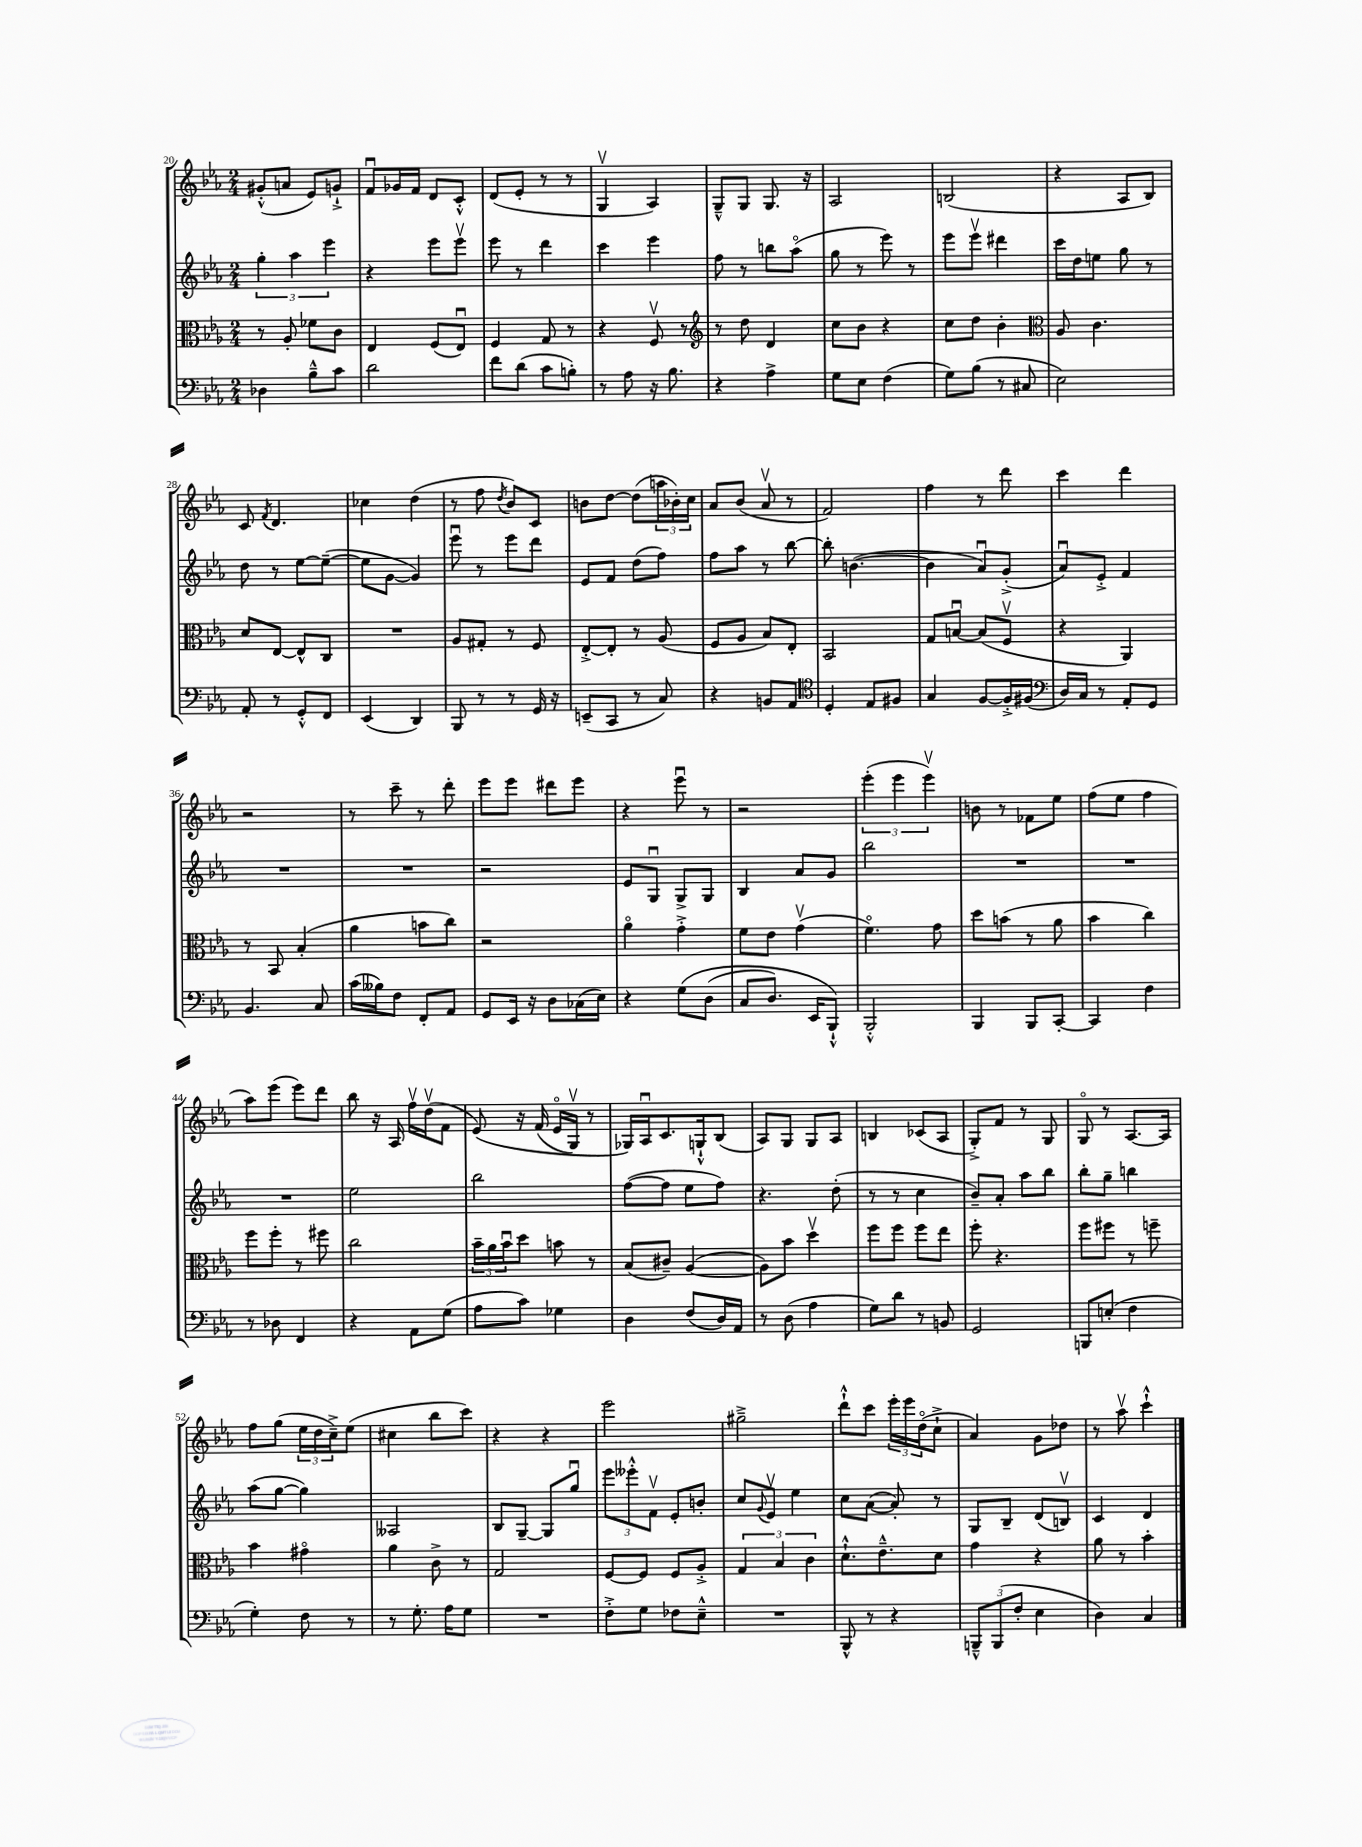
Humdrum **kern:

**kern	**kern	**kern	**kern
*part4	*part3	*part2	*part1
*staff4	*staff3	*staff2	*staff1
*clefF4	*clefC3	*clefG2	*clefG2
*k[b-e-a-]	*k[b-e-a-]	*k[b-e-a-]	*k[b-e-a-]
*M2/4	*M2/4	*M2/4	*M2/4
=20	=20	=20	=20
4D-X\	8r	6gg'\	(8g#X'^^/L
.	8A-'/	.	8an/J
.	.	6aa-\	.
8B-~^^\L	8f-X\L	.	8e-/L)
.	.	6eee-\	.
8c\J	8c\J	.	8gn`^/J
=21	=21	=21	=21
2d\	4E-/	4r	8fu/L
.	.	.	16g-X/L
.	.	.	16f/JJ
.	(8F/L	8eee-\L	8d/L
.	8E-u/J)	8eee-v\J	8c'^^/J
=22	=22	=22	=22
8f\L	4F/	8eee-\	(8d/L
(8d\J	.	8r	8e-'/J
8c\L	8G/	4ddd\	8r
8Bn'\J)	8r	.	8r
=23	=23	=23	=23
8r	4r	4ccc\	4Gv/
8A-\	.	.	.
16r	8Fv/	4eee-\	4A-/)
8.B-\	.	.	.
.	8r	.	.
=24	=24	=24	=24
*	*clefG2	*	*
4r	8r	8ff\	8G~^^/L
.	8dd\	8r	8G/J
4A-^\	4d/	8bbn\L	8.G/
.	.	(8aa-\J	.
.	.	.	16r
=25	=25	=25	=25
8G\L	8cc\L	8gg\	2A-/
8E-\J	8b-\J	8r	.
(4F\	4r	8eee-\)	.
.	.	8r	.
=26	=26	=26	=26
8G\L)	8cc\L	8eee-\L	(2Bn/
(8B-\J	8dd\J	8eee-v\J	.
8r	4b-'\	4ddd#X\	.
8C#X/	.	.	.
=27	=27	=27	=27
*	*clefC3	*	*
2E-\)	8A-/	16ccc\LL	4r
.	.	16dd\J	.
.	4.c\	8een\J	.
.	.	8gg\	8A-/L
.	.	8r	8B-/J)
!!LO:LB:g=z
=28	=28	=28	=28
8AA-'/	8d/L	8dd\	8c/
.	.	.	8qf/
8r	[8E-/J	8r	4.d/
8GG'^^/L	8E-^^/L]	[8ee-\L	.
8FF/J	8C/J	(8ee-~\J_	.
=29	=29	=29	=29
(4EE-/	2r	8ee-\L]	4cc-X\
.	.	[8g\J	.
4DD/)	.	4g/])	(4dd\
=30	=30	=30	=30
8BBB-/	8A-/L	8eee-u\	8r
8r	8G#X'/J	8r	8ff\
.	.	.	8qdd/
8r	8r	8eee-\L	8b-/L)
16GG/	8F/	8ddd\J	8c/J
16r	.	.	.
=31	=31	=31	=31
(8EEn~/L	[8E-'^/L	8e-/L	8bn\L
8CC/J	8E-'/J]	8f/J	[8dd\J
8r	8r	(8dd\L	(8dd\L]
8C/)	(8A-/	8ff\J)	24aan\L
.	.	.	24b-X'\)
.	.	.	24cc\JJ
=32	=32	=32	=32
4r	8F/L	8ff\L	8a-/L
.	8A-/J	8aa-\J	(8b-/J
8BBn/L	8B-/L)	8r	8a-v/
8AA-/J	8E-'/J	[8bb-\	8r
=33	=33	=33	=33
*clefC4	*	*	*
4D'/	2BB-/	8bb-'\]	2f/)
.	.	([4.bn\	.
8E-/L	.	.	.
8F#X/J	.	.	.
=34	=34	=34	=34
4G/	8G/L	4b\]	4ff\
.	[8Bnu/J	.	.
[8F/L	(8B/L]	8a-u/L)	8r
16F'^/L]	8Fv/J	(8g'^/J	8ddd\
(16F#X/JJ	.	.	.
=35	=35	=35	=35
*clefF4	*	*	*
16D/LL)	4r	8a-u/L)	4ccc\
16C/JJ	.	.	.
8r	.	8e-'^/J	.
8AA-'/L	4AA-/)	4f/	4ddd\
8GG/J	.	.	.
!!LO:LB:g=z
=36	=36	=36	=36
4.BB-/	8r	2r	2r
.	8BB-/	.	.
.	(4B-'/	.	.
8C/	.	.	.
=37	=37	=37	=37
(16c\LL	4a-\	2r	8r
16B--X\J)	.	.	.
8F\J	.	.	8ccc~\
8FF'/L	8bn\L	.	8r
8AA-/J	8cc\J)	.	8ddd'\
=38	=38	=38	=38
8GG/L	2r	2r	8eee-\L
16EE-/Jk	.	.	8eee-\J
16r	.	.	.
8D\L	.	.	8ddd#X\L
(16C-X\L	.	.	8eee-\J
16E-\JJ)	.	.	.
=39	=39	=39	=39
4r	4a-\	8e-/L	4r
.	.	8Gu/J	.
(8G\L	4g'^\	8G^/L	8eee-u\
(8D\J	.	8G/J	8r
=40	=40	=40	=40
8C/L	8f\L	4B-/	2r
8.D/J)	8e-\J	.	.
.	(4gv\	8a-/L	.
16EE-/KL	.	.	.
8BBB-`^^/J)	.	8g/J	.
=41	=41	=41	=41
2BBB-'^^/	4.f\)	2bb-\	(6eee-'\
.	.	.	6eee-\
.	.	.	6eee-v\)
.	8g\	.	.
=42	=42	=42	=42
4BBB-/	8dd\L	2r	8bn\
.	(8bn\J	.	8r
8BBB-/L	8r	.	8f-X\L
[8CC'/J	8a-\	.	8ee-\J
=43	=43	=43	=43
4CC/]	4b-\	2r	(8ff\L
.	.	.	8ee-\J
4F\	4cc\)	.	4ff\
!!LO:LB:g=z
=44	=44	=44	=44
8r	8ff\L	2r	8aa-\L)
8D-X\	8ff'\J	.	(8eee-\J
4FF/	8r	.	8eee-\L)
.	8ff#X\	.	8ddd\J
=45	=45	=45	=45
4r	2cc\	2ee-\	8bb-\
.	.	.	16r
.	.	.	16A-/
8AA-\L	.	.	16ffv\LL
.	.	.	(16ddv\J
(8G\J	.	.	8f\J
=46	=46	=46	=46
8A-\L	24b-~\LL	2bb-\	(8e-/)
.	24a-\	.	.
.	24b-u\J	.	.
8c\J)	8dd\J	.	16r
.	.	.	(16f/
4G-X\	8bn\	.	16e-/LL
.	.	.	16Gv/JJ)
.	8r	.	8r
=47	=47	=47	=47
4D\	(8B-/L	([8ff\L	16G-X/LL)
.	.	.	16A-u/J
.	8c#X~/J)	8ff\J]	8.c/
(8F/L	([4A-/	8ee-\L	.
.	.	.	16Gn`^^/k
16D/L)	.	8ff\J)	(8B-/J
16AA-/JJ	.	.	.
=48	=48	=48	=48
8r	8A-\L])	4.r	8A-/L)
(8D\	8b-\J	.	8G/J
4A-\	4ddv\	.	8G/L
.	.	(8dd'\	8A-/J
=49	=49	=49	=49
8G\L)	8ff\L	8r	4Bn/
8d\J	8ff\J	8r	.
8r	8ff\L	4cc\	(8c-X/L
8BBn/	8ee-\J	.	8A-/J
=50	=50	=50	=50
2GG/	8ff'\	8b-~/L)	8G'^/L)
.	4.r	8a-'/J	8f/J
.	.	8aa-\L	8r
.	.	8bb-\J	8G/
=51	=51	=51	=51
8BBBn/L	8ff\L	8bb-'\L	8G/
(8En'/J	8ff#X\J	8gg~\J	8r
4F\	8r	4bbn\	[8.A-/L
.	8ffn~\	.	.
.	.	.	16A-/Jk]
!!LO:LB:g=z
=52	=52	=52	=52
4G'\)	4b-\	(8aa-\L	8ff\L
.	.	[8gg\J	(8gg\J
8F\	4g#X\	4gg\])	24ee-\LL
.	.	.	24dd\
.	.	.	24cc~^\J)
8r	.	.	(8ee-\J
=53	=53	=53	=53
8r	4a-\	2A--X/	4cc#X\
8.G'\	.	.	.
.	8c^\	.	8bb-\L
16A-\KL	.	.	.
8G\J	8r	.	8ccc\J)
=54	=54	=54	=54
2r	2G/	8B-/L	4r
.	.	[8G~/J	.
.	.	8G/L]	4r
.	.	8ggu/J	.
=55	=55	=55	=55
8F'^\L	[8F/L	12eee-\L	2eee-\
.	.	12eee--X'^^\	.
8G\J	8F/J]	.	.
.	.	12fv\J	.
8F-X\L	8F/L	8e-'/L	.
8E-~^^\J	8A-'^/J	8bn'/J	.
=56	=56	=56	=56
2r	6G/	8cc/L	2gg#X~^\
.	.	8qqg/	.
.	.	8e-v/J	.
.	6B-/	.	.
.	.	4ee-\	.
.	6c\	.	.
=57	=57	=57	=57
8BBB-^^/	8.d`^^\L	8cc\L	8ddd`^^\L
8r	.	([8a-\J	8ccc\J
.	8.e-~^^\	.	.
4r	.	8a-'/])	24eee-'\LL
.	.	.	24eee-\
.	.	.	(24dd\J
.	8d\J	8r	8cc`^\J
=58	=58	=58	=58
12BBBn~^^/L	4g\	8G/L	4a-/)
(12BBB/	.	.	.
.	.	8B-~/J	.
12F'/J	.	.	.
4E-\	4r	(8d/L	8g\L
.	.	8Bnv/J)	8dd-X\J
=59	=59	=59	=59
4D\)	8a-\	4c/	8r
.	8r	.	8aa-v\
4C/	4b-'\	4d/	4ccc`^^\
==	==	==	==
*-	*-	*-	*-
